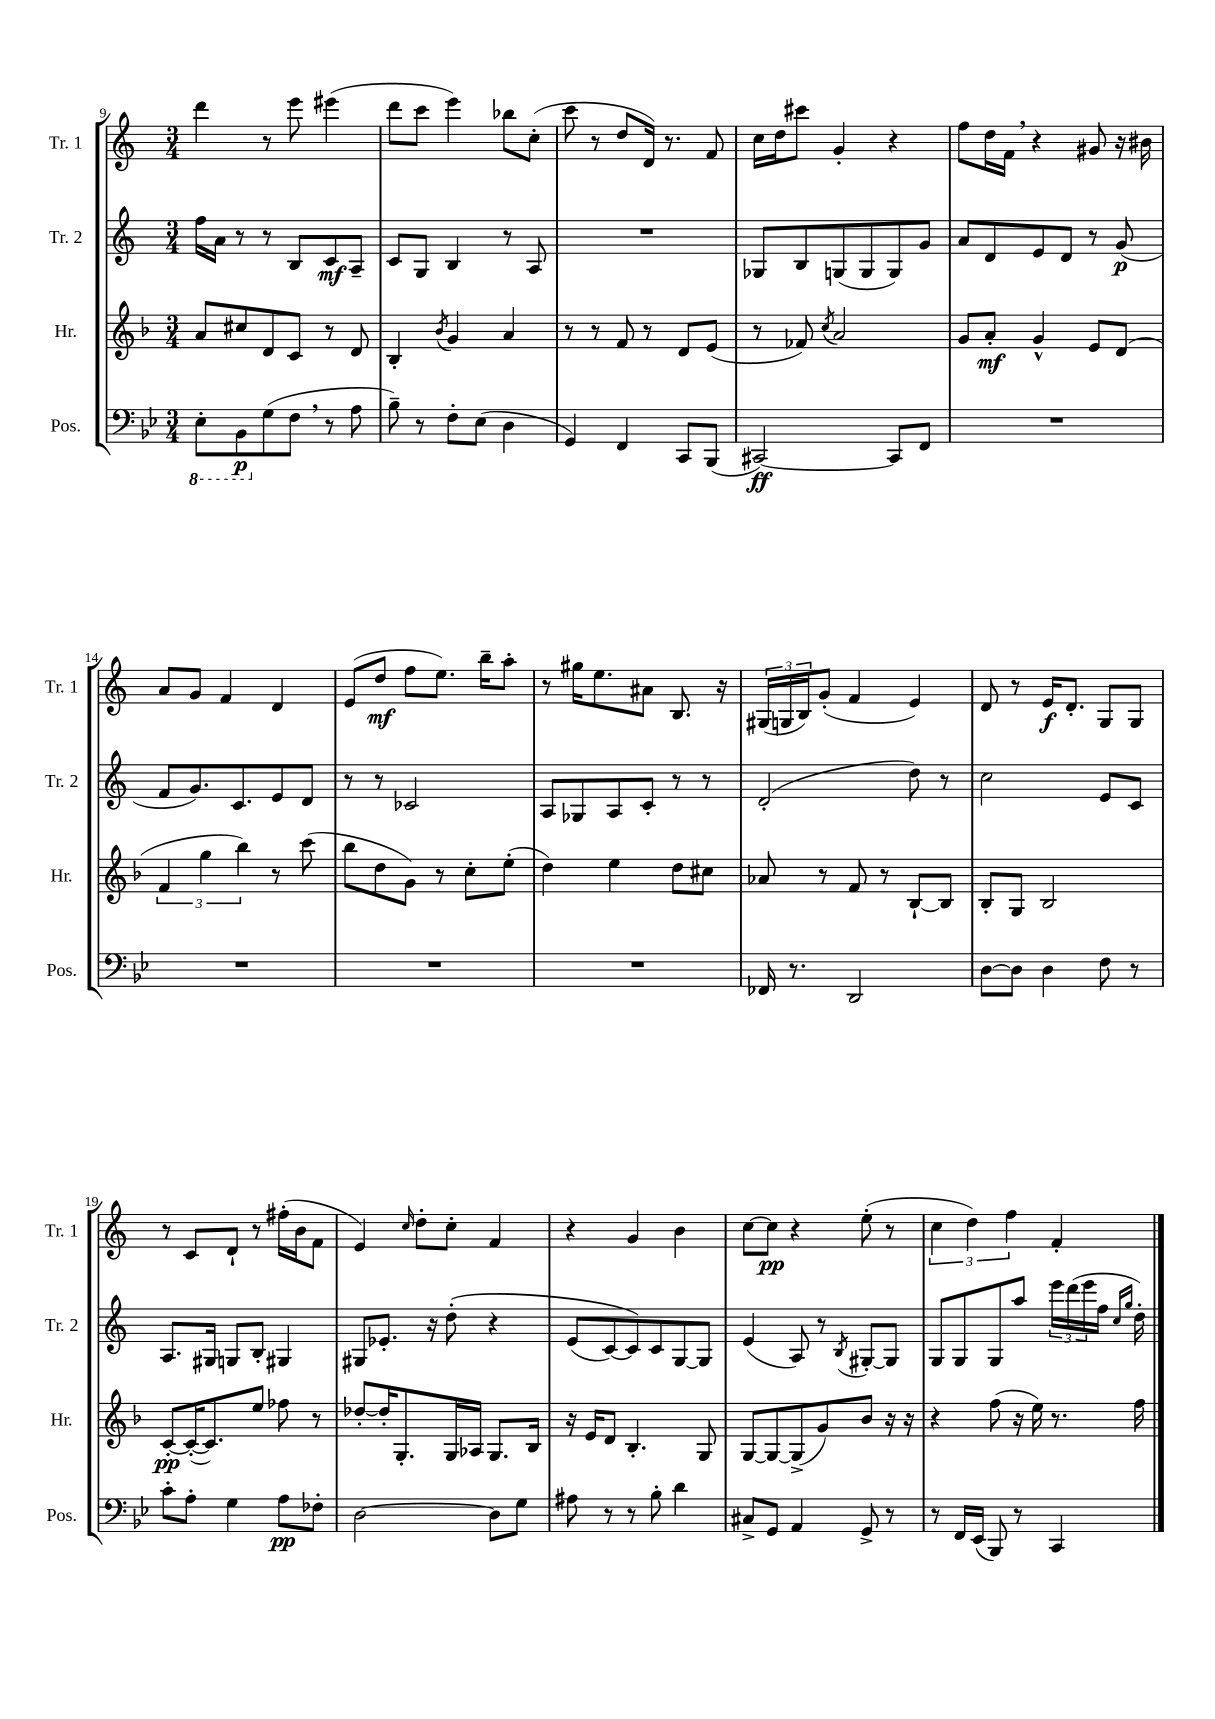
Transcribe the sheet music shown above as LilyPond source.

<<
\new StaffGroup <<
\new Staff = "s0" \with { instrumentName = "Tr. 1" shortInstrumentName = "Tr. 1" } {
    \clef treble \key c \major \numericTimeSignature \time 3/4
    d'''4 r8 e'''8 eis'''4( |
    d'''8 c'''8 e'''4) bes''8 c''8-.( |
    c'''8 r8 d''8 d'16) r8. f'8 |
    c''16 d''16 cis'''8 g'4-. r4 |
    f''8 d''16 f'16 \breathe r4 gis'8 r16 bis'16 |
    a'8 g'8 f'4 d'4 |
    e'8( d''8\mf f''8 e''8.) b''16-- a''8-. |
    r8 gis''16 e''8. ais'8 b8. r16 |
    \tuplet 3/2 { gis16( g16 b16) } g'8-.( f'4 e'4) |
    d'8 r8 e'16\f d'8.-. g8 g8 |
    r8 c'8 d'8-! r8 fis''16-.( b'16 f'8 |
    e'4) \grace { c''16 } d''8-. c''8-. f'4 |
    r4 g'4 b'4 |
    c''8~ c''8\pp r4 e''8-.( r8 |
    \tuplet 3/2 { c''4 d''4) f''4 } f'4-. \bar "|." |
}
\new Staff = "s1" \with { instrumentName = "Tr. 2" shortInstrumentName = "Tr. 2" } {
    \clef treble \key c \major \numericTimeSignature \time 3/4
    f''16 a'16 r8 r8 b8 c'8\mf a8-- |
    c'8 g8 b4 r8 a8 |
    R2. |
    ges8 b8 g8( g8 g8) g'8 |
    a'8 d'8 e'8 d'8 r8 g'8\p( |
    f'8 g'8.) c'8. e'8 d'8 |
    r8 r8 ces'2 |
    a8 ges8 a8 c'8-. r8 r8 |
    d'2-.( d''8) r8 |
    c''2 e'8 c'8 |
    a8. gis16 g8 b8-. gis4 |
    gis8 ees'8.-. r16 d''8-.\( r4 |
    e'8( c'8~) c'8\) c'8 g8~ g8 |
    e'4( a8) r8 \acciaccatura { b8 } gis8~-. gis8 |
    g8 g8 g8 a''8 \tuplet 3/2 { e'''16 d'''16( e'''16 } f''16 \grace { c''16 g''16 } d''16-.) \bar "|." |
}
\new Staff = "s2" \with { instrumentName = "Hr." shortInstrumentName = "Hr." } {
    \clef treble \key f \major \numericTimeSignature \time 3/4
    a'8 cis''8 d'8 c'8 r8 d'8 |
    bes4-. \acciaccatura { bes'8 } g'4 a'4 |
    r8 r8 f'8 r8 d'8 e'8( |
    r8 fes'8) \acciaccatura { c''8 } a'2 |
    g'8 a'8-.\mf g'4-^ e'8 d'8( |
    \tuplet 3/2 { f'4 g''4 bes''4) } r8 c'''8( |
    bes''8 d''8 g'8) r8 c''8-. e''8-.( |
    d''4) e''4 d''8 cis''8 |
    aes'8 r8 f'8 r8 bes8~-! bes8 |
    bes8-. g8 bes2 |
    c'8~-.\pp c'16~-.( c'8.) e''8 fes''8 r8 |
    des''8~-. des''16-. g8.-. g16 aes16 g8. bes16 |
    r16 e'16 d'8 bes4.-. g8 |
    g8~ g8~ g8->( g'8) bes'8 r16 r16 |
    r4 f''8( r16 e''16) r8. f''16 \bar "|." |
}
\new Staff = "s3" \with { instrumentName = "Pos." shortInstrumentName = "Pos." } {
    \clef bass \key bes \major \numericTimeSignature \time 3/4
    \ottava #-1 ees,8-. bes,,8\p \ottava #0 g8( f8 \breathe r8 a8 |
    bes8--) r8 f8-. ees8( d4 |
    g,4) f,4 c,8 bes,,8( |
    cis,2~\ff) cis,8 f,8 |
    R2. |
    R2. |
    R2. |
    R2. |
    fes,16 r8. d,2 |
    d8~ d8 d4 f8 r8 |
    c'8-. a8-. g4 a8\pp fes8-. |
    d2~ d8 g8 |
    ais8 r8 r8 bes8-. d'4 |
    cis8-> g,8 a,4 g,8-> r8 |
    r8 f,16 ees,16( bes,,8) r8 c,4 \bar "|." |
}
>>
>>
\layout { \context { \Score currentBarNumber = #9 } }
